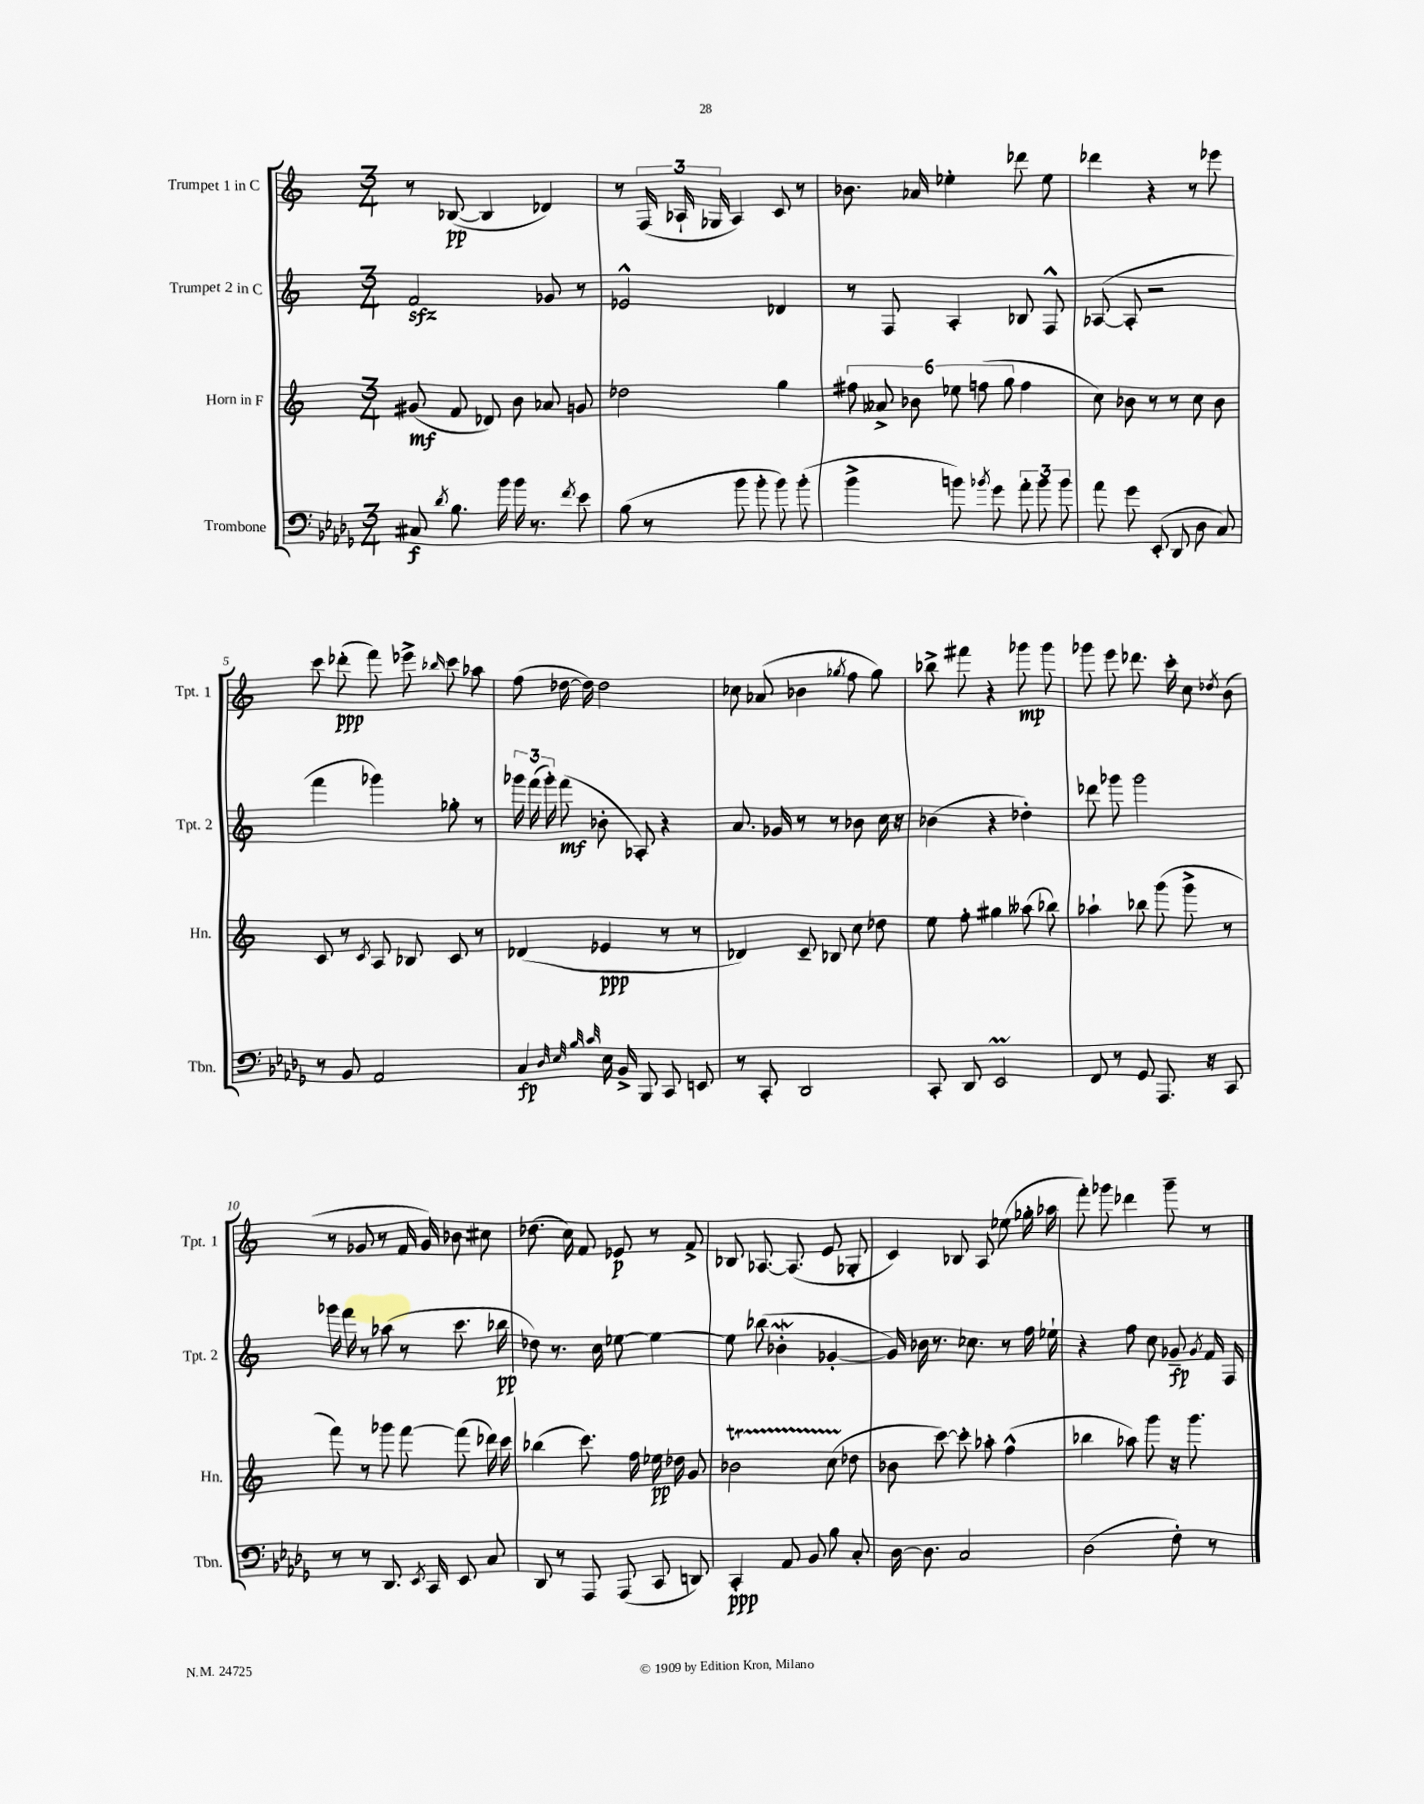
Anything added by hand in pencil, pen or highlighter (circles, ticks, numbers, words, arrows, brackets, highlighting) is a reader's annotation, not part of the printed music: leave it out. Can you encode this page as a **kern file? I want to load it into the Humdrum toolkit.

**kern	**kern	**kern	**kern
*staff4	*staff3	*staff2	*staff1
*clefF4	*clefG2	*clefG2	*clefG2
*k[b-e-a-d-g-]	*k[]	*k[]	*k[]
*M3/4	*M3/4	*M3/4	*M3/4
8C#	(8g#	2f	8r
8qd-	.	.	.
8.B-	8f	.	([8B-
.	8d-)	.	4B-]
16b-	.	.	.
16b-	8b	.	.
8.r	.	.	.
.	8a-	8g-	4d-)
8qf	.	.	.
8e-	8g	8r	.
=	=	=	=
(8B-	2dd-	2e-^^	8r
8r	.	.	(24F
.	.	.	24A-`
.	.	.	24G-
8b-	.	.	4A-)
8b-'	.	.	.
8b-)	4gg	4d-	8c
(8b-'	.	.	8r
=	=	=	=
4b-^	12ff#	8r	8.b-
.	12a--^	.	.
.	.	8F	.
.	12b-	.	.
.	.	.	16a-
8b)	12ee-	4A'	4ee-'
.	(12ff	.	.
8qb-	.	.	.
8g-	.	.	.
.	12gg	.	.
12a-'	4ff	8B-	8ddd-
12b-	.	.	.
.	.	8F^^	8ee-
12b-	.	.	.
=	=	=	=
8a-	8cc)	([8A-	4ddd-
8g-	8b-	8A-']	.
(8EE-'	8r	2r	4r
8DD-	8r	.	.
8D-	8cc	.	8r
8C)	8b-	.	8eee-
=	=	=	=
8r	8c	4fff	8ccc
8BB-	8r	.	(8ddd-'
.	8qc	.	.
2AA-	8A	4ggg-)	8fff)
.	8B-	.	8eee-^
.	.	.	16qqbb-
.	8c	8gg-'	8ccc
.	8r	8r	8aa-
=	=	=	=
4C	(4d-	24ggg-	(8ff
.	.	(24fff	.
.	.	24ggg-')	.
.	.	(8fff	[16dd-
.	.	.	16dd-])
32qqD-	.	.	.
32qqE-	.	.	.
32qqB-	.	.	.
32qqc	.	.	.
16E-	4e-	8b-'	2dd-
16BB-^	.	.	.
8BBB-	.	8A-')	.
8CC	8r	4r	.
8EE	8r	.	.
=	=	=	=
8r	4d-)	8.a	8cc-
8CC'	.	.	(8a-
.	.	16g-	.
2DD-	8c~	8r	4b-
.	8B-	8r	.
.	.	.	8qgg-
.	8cc	8b-	8ff
.	8dd-	16cc	8gg-)
.	.	16r	.
=	=	=	=
8CC'	8ee	(4b-	8bb-^
8DD-	8ff'	.	8fff#
2EE-	4gg#	4r	4r
.	(8aa--	4dd-')	8ggg-
.	8bb-)	.	8ggg-
=	=	=	=
8FF	4aa-`	8ddd-	8ggg-
8r	.	8ggg-	8eee
8GG-	8bb-	2ggg-	8.ddd-
8.AAA-	(8ggg	.	.
.	.	.	16ccc'
.	8ggg^	.	8cc
16r	.	.	.
.	.	.	8qdd-
8CC	8r	.	(8b
=	=	=	=
8r	8fff)	16ggg-	8r
.	.	16fff	.
8r	8r	8r	8g-
8.DD-	8ggg-	(8aa-	8r
.	[8fff	8r	16f
8qEE-	.	.	.
16CC	.	.	16g-)
8EE-	(8fff]	8.ccc	8b-
8C	16ddd-)	.	8cc#
.	16ccc	16bb-	.
=	=	=	=
8DD-	(4bb-	8dd-)	(8.dd-
8r	.	8.r	.
.	.	.	16cc)
8AAA-	8.ccc)	.	8f
.	.	16cc	.
(8AAA-	.	[8ee-	8e-
.	16ff	.	.
8CC	16ee-	4ee-_	8r
.	16dd-	.	.
8DD)	8g	.	8f^
=	=	=	=
4CC'	2b-	8ee-]	8B-
.	.	(8bb-	[8.A-
8AA-	.	4b-'	.
.	.	.	(8.A-]
8BB-	.	.	.
8B-	(8cc	[4g-'	8e
8C'	8dd-	.	8G-'
=	=	=	=
[16D-	8b-	16g-])	4c)
8.D-]	.	16b-	.
.	[8ccc)	8.r	.
2C	8ccc']	.	8B-
.	.	8.cc-	.
.	8aa-'	.	8A
.	(4ff^^	8r	(8ee-
.	.	16ff	16gg-'
.	.	16ee-`	16aa-
=	=	=	=
(2D-	4bb-	4r	8fff')
.	.	.	8ggg-
.	8aa-)	8ff	4ddd-
.	8ggg	8cc	.
8F')	16r	8g-~	8ggg-~
.	8.ggg	.	.
.	.	8qg-	.
8r	.	16f	8r
.	.	16F	.
==	==	==	==
*-	*-	*-	*-
